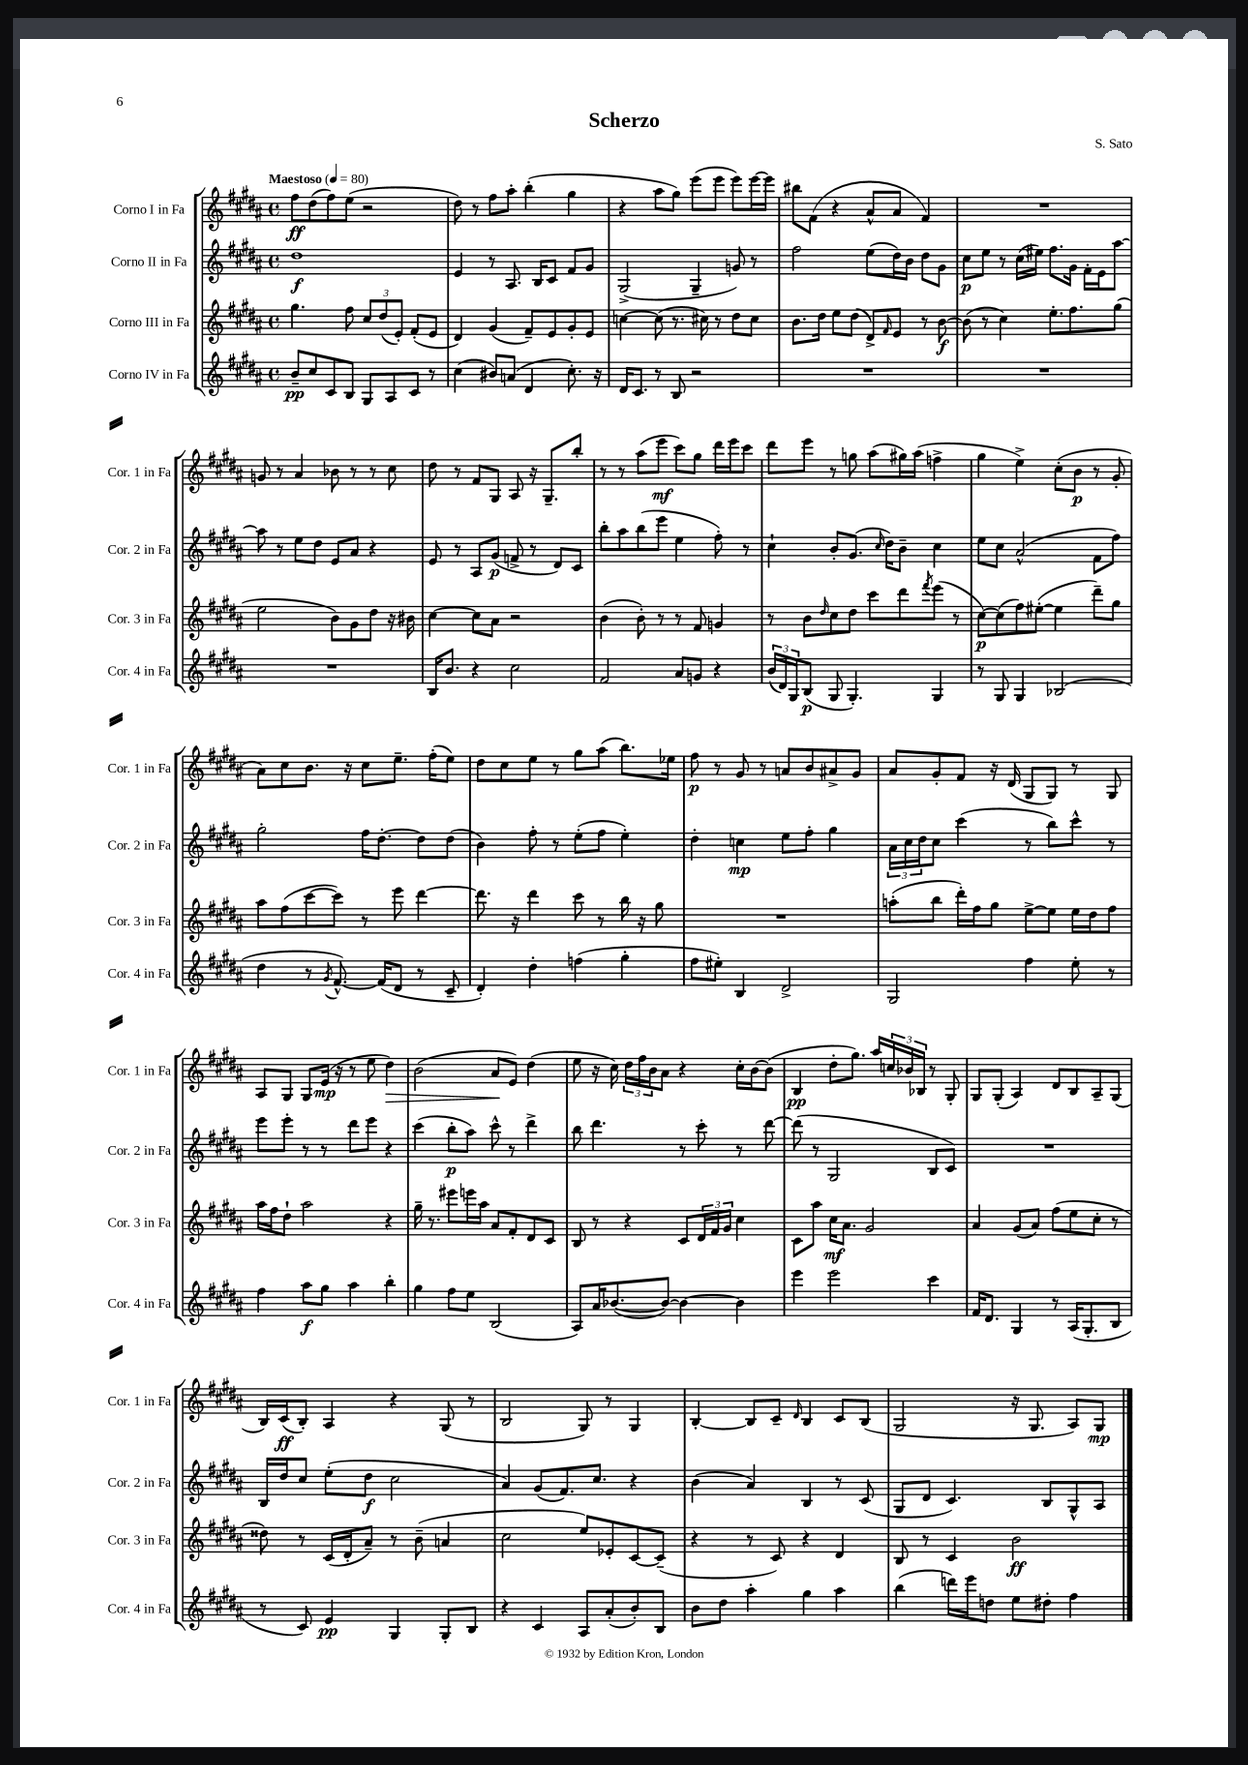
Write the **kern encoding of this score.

**kern	**kern	**kern	**kern
*staff4	*staff3	*staff2	*staff1
*clefG2	*clefG2	*clefG2	*clefG2
*k[f#c#g#d#a#]	*k[f#c#g#d#a#]	*k[f#c#g#d#a#]	*k[f#c#g#d#a#]
*M4/4	*M4/4	*M4/4	*M4/4
*met(c)	*met(c)	*met(c)	*met(c)
*MM80	*MM80	*MM80	*MM80
8b~/L	4.gg#\	1dd#	8ff#\L
8cc#/	.	.	(8dd#\
8c#/	.	.	8ff#\)
8B/J	8ff#\	.	(8ee\J
8G#/L	12cc#/L	.	2r
.	(12dd#/	.	.
8A#/	.	.	.
.	12e'/J)	.	.
8c#/J	(8f#'/L	.	.
8r	8e/J	.	.
=	=	=	=
(4cc#\	4d#/)	4e/	8dd#\)
.	.	.	8r
8b#/L)	(4g#/	8r	8ff#\L
(8a/J	.	8.A#/	8aa#'\J
4d#/	8f#~/L)	.	(4bb'\
.	.	16B/LK	.
.	8e/	8c#/J	.
8.cc#'\)	8g#'/	8f#/L	4gg#\
.	8e/J	8g#/J	.
16r	.	.	.
=	=	=	=
16d#/LK	[4cc\	(2G#^/	4r
8.c#/J	.	.	.
8r	(8cc\]	.	8aa#\L
8B/	8.r	.	8gg#\J)
2r	.	4G#~/	(8eee\L
.	16cc#\)	.	.
.	8r	.	8eee\J
.	8dd#\L	8g/)	8eee\L)
.	8cc#\J	8r	[16eee\L
.	.	.	16eee\]JJ
=	=	=	=
1r	8.b\L	2ff#\	8bb#\L
.	.	.	(8f#\J
.	16dd#\Jk	.	.
.	8ee\L	.	4r
.	(8dd#\J	.	.
.	8d#^/L)	(8ee\L	8a#^^/L
.	16qqf#/	.	.
.	8e/J	16dd#\L)	8a#/J
.	.	16b\JJ	.
.	8r	8dd#\L	4f#/)
.	[8b\	8g#\J	.
=	=	=	=
1r	(8b\]	8cc#\L	1r
.	8r	8ee\J	.
.	4cc#\)	8r	.
.	.	(16cc#\LL	.
.	.	16ee#\JJ)	.
.	8.ee'\L	8.ff#\L	.
.	8.ff#\	16g#\Jk	.
.	.	16f#'\LL	.
.	.	16e\J	.
.	(8gg#\J	[8aa#\J	.
=	=	=	=
1r	2ee\	8aa#\]	8g/
.	.	8r	8r
.	.	8ee\L	4a#/
.	.	8dd#\J	.
.	8b\L)	8e/L	8b-\
.	8g#\	8a#/J	8r
.	8dd#\J	4r	8r
.	16r	.	8cc#\
.	16b#\	.	.
=	=	=	=
16B/LK	[4cc#\	8e/	8dd#\
8.b/J	.	.	.
.	.	8r	8r
4r	8cc#\]L	8A#/L	8f#/L
.	8a#\J	(8g#/J	8G#/J
2cc#\	2r	8f^/	8A#/
.	.	8r	16r
.	.	.	8.G#~/L
.	.	8d#/L)	.
.	.	8c#/J	8bb'/J
=	=	=	=
2f#/	(4b\	8bb'\L	8r
.	.	8aa#\	8r
.	8b'\)	(8bb\	(8aa#\L
.	8r	8eee\J	8eee\J
8a#/L	8r	4ee\	8ccc#\L)
8g/J	8f#/	.	8gg#\J
4r	4g/	8ff#'\)	16ddd#\LL
.	.	.	16eee\J
.	.	8r	8ccc#\J
=	=	=	=
(24b/LL	8r	4cc#`\	8ddd#\L
24d#/)	.	.	.
24G#/J	.	.	.
(8B/J	8b\L	.	8eee\J
.	16qqdd#/	.	.
8G#/	8cc#\	8b'/L	8r
4.G#'/)	8dd#\J	(8.g#/J	8gg\
.	8ccc#\L	.	(8aa#\L
.	.	16qqcc#/	.
.	.	16dd#\LK)	.
.	8ddd#\	8b~\J	16gg#\L)
.	.	.	(16aa#\JJ
.	8qfff#/	.	.
4G#/	(8eee\J	4cc#\	4ff^\
.	8r	.	.
=	=	=	=
8r	[8cc#\L)	8ee\L	4gg#\
8G#/	(8cc#\]	8cc#\J	.
4G#/	8ff#\)	(2a#^^/	4ee^\)
.	([8ee#'\J	.	.
(2B-/	4ee#\]	.	(8cc#'\L
.	.	.	8b\J
.	8ddd#~\L)	8f#\L	8r
.	8gg#\J	8ff#\J)	8g#'/
=	=	=	=
4dd#\	8aa#\L	2gg#'\	8a#\L)
.	(8ff#\	.	8cc#\
8r	[8ccc#\	.	8.b\J
8qg#/	.	.	.
[8.f#^^/)	8ccc#\]J)	.	.
.	.	.	16r
.	8r	16ff#\LK	8cc#\L
(16f#/]LK	.	[8.dd#'\J	.
8d#/J	8eee\	.	8.ee~\J
8r	[4ddd#\	8dd#\]L	.
.	.	.	(16ff#'\LK
8c#~/	.	(8dd#\J	8ee\J)
=	=	=	=
4d#'/)	8.ddd#\]	4b\)	8dd#\L
.	.	.	8cc#\
.	16r	.	.
4dd#'\	4ddd#\	8ff#'\	8ee\J
.	.	8r	8r
(4ff\	8ccc#\	(8ee'\L	8gg#\L
.	8r	8ff#\J	(8aa#\J
4gg#'\	16bb\	4ee'\)	8.bb\L)
.	16r	.	.
.	8gg#\	.	.
.	.	.	16ee-\Jk
=	=	=	=
8ff#\L	1r	4dd#'\	8ff#\
8ee#'\J)	.	.	8r
4B/	.	4cc\	8g#/
.	.	.	8r
2d#^/	.	8ee\L	8a/L
.	.	8ff#'\J	8b/
.	.	4gg#\	8a#^/
.	.	.	8g#/J
=	=	=	=
2G#/	(8aa'\L	24a#\LL	8a#/L
.	.	24cc#\	.
.	.	24dd#\J	.
.	8bb\J	8cc#\J	8g#'/
.	16ddd#'\LL)	(4ccc#\	8f#/J
.	16ff#\J	.	.
.	8gg#\J	.	16r
.	.	.	(16d#/
4ff#\	[8ee^\L	8r	8G#/L
.	8ee\]J	8bb\L)	8G#/J)
8ee'\	16ee\LL	8ccc#^^\J	8r
.	16dd#\J	.	.
8r	8ff#\J	8r	8G#/
=	=	=	=
4ff#\	16aa#\LL	8eee\L	8A#/L
.	16ff#\J	.	.
.	8dd#`\J	8eee'\J	8G#/J
8aa#\L	2aa#\	8r	8G#/L
8gg#\J	.	8r	(16e/Jk
.	.	.	16r
4aa#\	.	8ddd#\L	8r
.	.	8eee\J	8ee\
4bb'\	4r	4r	4dd#\)
=	=	=	=
4gg#\	16gg#~\	(4ccc#\	(2b\
.	8.r	.	.
8ff#\L	8eee#\L	8bb'\L	.
8ee\J	16eee\L	8aa#\J)	.
.	16aa#\JJ	.	.
(2B/	8a#/L	8ccc#^^\	8a#/L
.	8f#'/	8r	8e/J)
.	8d#/	4ddd#^\	(4dd#\
.	8c#/J	.	.
=	=	=	=
8A#/L)	8B/	8bb\	8ee\
16a#/K	8r	4.ddd#\	16r
([8.b-/	.	.	16cc#\)
.	4r	.	24dd#\LL
.	.	.	24ff#\
.	.	.	24b\J
8b-/_J)	.	.	8a#\J
4b-\_	8c#/L	8r	4r
.	24d#/L	8ccc#'\	.
.	24f#/	.	.
.	24g#/JJ	.	.
4b-\]	4cc#\	8r	16cc#'\LL
.	.	.	[16b\J
.	.	[8ddd#\	(8b\]J
=	=	=	=
4eee\	8c#\L	(8ddd#\]	4B/
.	8aa#\J	8r	.
2eee\	16cc#\LK	2G#/	8dd#'\L
.	8.a#\J	.	.
.	.	.	8.gg#\J)
.	2g#/	.	.
.	.	.	16aa#/LL
.	.	.	24cc/
.	.	.	24b-/
.	.	.	24B-/JJ
4ccc#\	.	8B/L	8r
.	.	8c#/J)	8G#'/
=	=	=	=
16f#/LK	4a#/	1r	8G#/L
8.d#/J	.	.	.
.	.	.	(8G#'/J
4G#/	(8g#/L	.	4A#/)
.	8a#/J)	.	.
8r	(8ff#\L	.	8d#/L
(16A#/LK	8ee\	.	8B/
8.G#'/	.	.	.
.	8cc#'\J	.	8A#~/
8B/J	8r	.	(8G#/J
=	=	=	=
8r	8dd##\)	16B/LL	16B/LL)
.	.	16dd#/J	(16c#/J
8c#/)	8r	8cc#/J	8B'/J)
4e/	(16c#/LL	(8ee'\L	4A#/
.	16d#'/J	.	.
.	8a#~/J)	8dd#\J	.
4G#/	8r	2cc#\	4r
.	(8b~\	.	.
8G#'/L	4a/	.	(8G#/
8B/J	.	.	8r
=	=	=	=
4r	2cc#\	4a#/)	2B/
4c#/	.	(8g#/L	.
.	.	8.f#/)	.
8A#/L	8ee/L)	.	8G#/)
.	.	8.cc#/J	.
(8a#'/	8e-'/	.	8r
8b'/)	[8c#/	4r	4G#/
8B/J	(8c#~/]J	.	.
=	=	=	=
8b\L	4r	(4b\	[4B'/
8dd#\J	.	.	.
4aa#'\	8r	4a#/)	8B/]L
.	8c#/)	.	8c#~/J
.	.	.	16qqd#/
4gg#\	4r	4B/	4B/
4aa#\	4d#/	8r	8c#/L
.	.	(8c#/	(8B/J
=	=	=	=
(4bb\	8B/	8G#/L	2G#/
.	8r	8d#/J	.
16ddd\LL)	4c#/	4.c#/)	.
16eee\J	.	.	.
8dd\J	.	.	.
8ee\L	2b\	.	16r
.	.	.	8.G#/
8dd#'\J	.	8B/L	.
4ff#\	.	8G#^^/	8A#/L)
.	.	8A#/J	8G#/J
==	==	==	==
*-	*-	*-	*-
